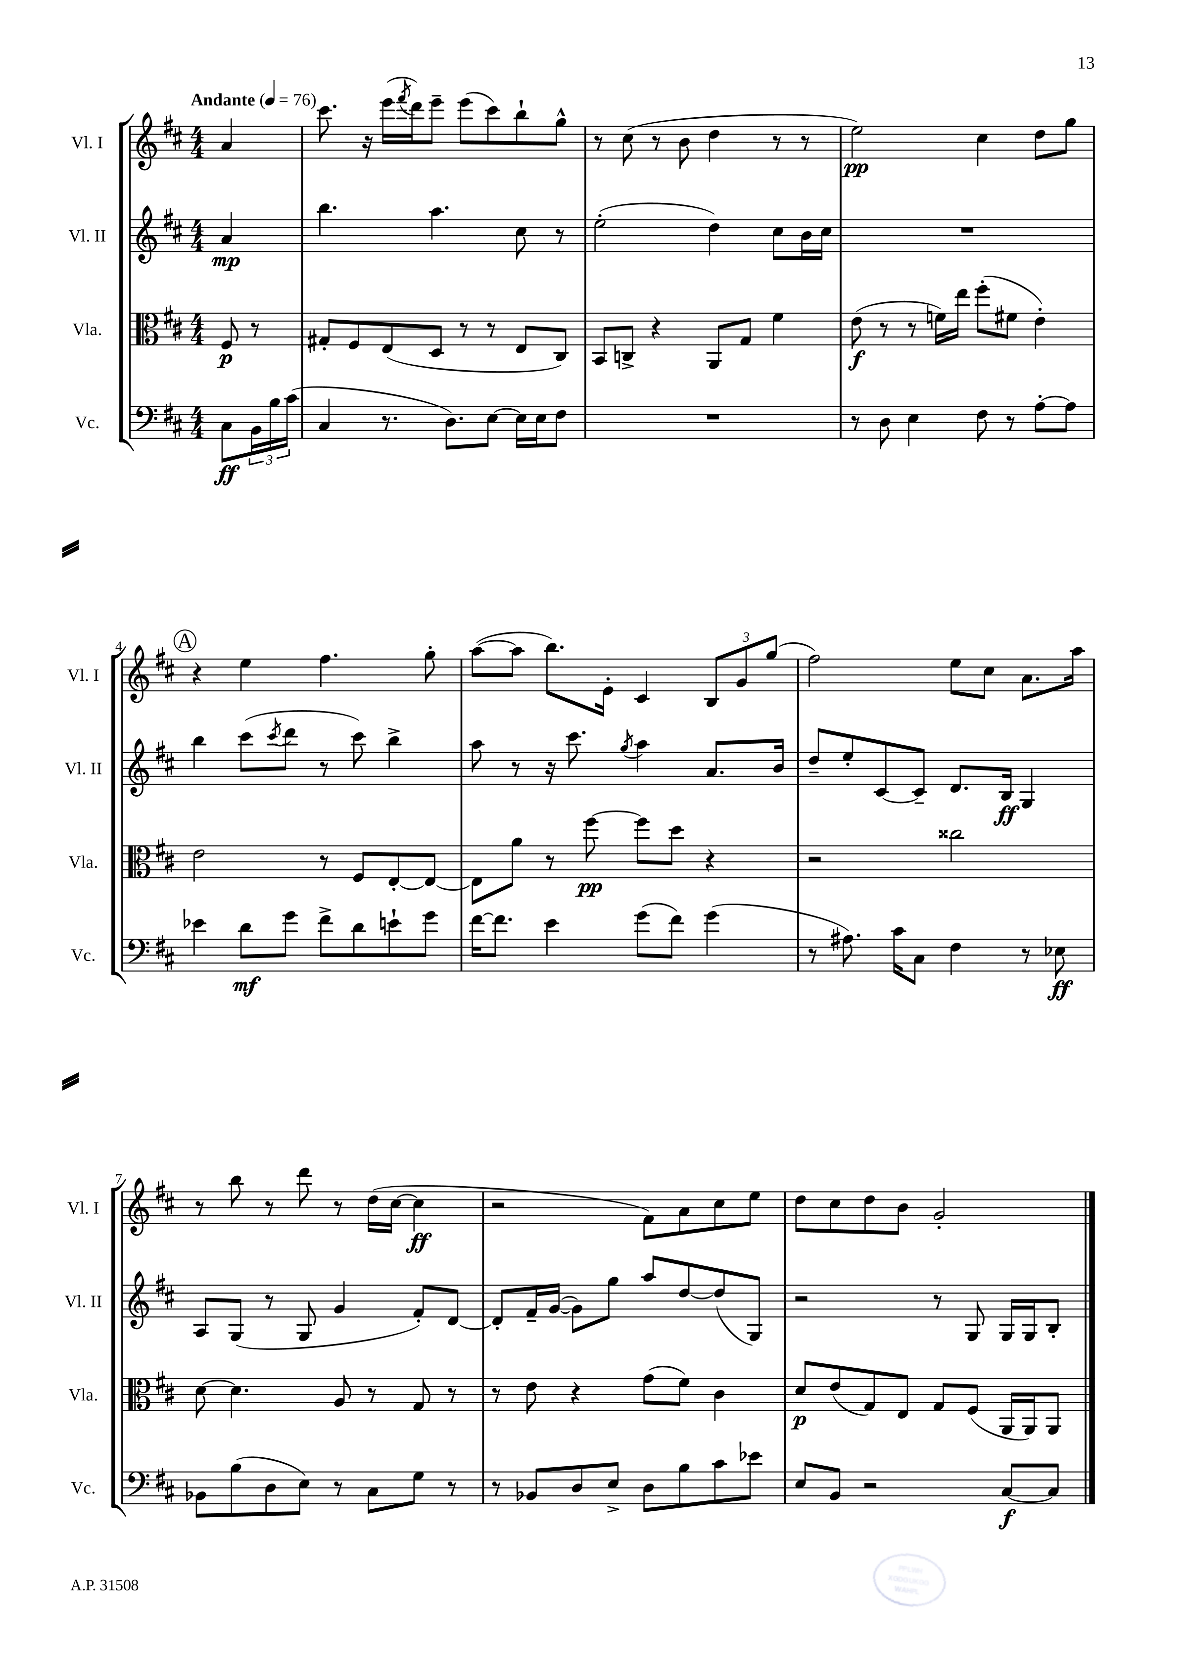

**kern	**kern	**kern	**kern
*staff4	*staff3	*staff2	*staff1
*clefF4	*clefC3	*clefG2	*clefG2
*k[f#c#]	*k[f#c#]	*k[f#c#]	*k[f#c#]
*M4/4	*M4/4	*M4/4	*M4/4
*MM76	*MM76	*MM76	*MM76
8C#	8F#	4a	4a
24BB	8r	.	.
24B	.	.	.
(24c#	.	.	.
=	=	=	=
4C#	8G#'	4.bb	8.ccc#
.	8F#	.	.
.	.	.	16r
8.r	(8E	.	(16eee
.	.	.	8qfff#
.	.	.	16ddd)
.	8D	4.aa	8eee~
8.D)	.	.	.
.	8r	.	(8eee
[8E	8r	.	8ccc#)
16E]	8E	8cc#	8bb`
16E	.	.	.
8F#	8C#)	8r	8gg^^
=	=	=	=
1r	8BB	(2ee'	8r
.	8C^	.	(8cc#
.	4r	.	8r
.	.	.	8b
.	8AA	4dd)	4dd
.	8G	.	.
.	4f#	8cc#	8r
.	.	16b	8r
.	.	16cc#	.
=	=	=	=
8r	(8e	1r	2ee)
8D	8r	.	.
4E	8r	.	.
.	16f)	.	.
.	16ee	.	.
8F#	(8ff#'	.	4cc#
8r	8f#	.	.
[8A'	4e')	.	8dd
8A]	.	.	8gg
=	=	=	=
4e-	2e	4bb	4r
8d	.	(8ccc#	4ee
.	.	8qccc#	.
8g	.	8ddd	.
8f#^	8r	8r	4.ff#
8d	8F#	8ccc#)	.
8e`	[8E'	4bb^	.
8g	8E_	.	8gg'
=	=	=	=
[16f#	8E]	8aa	([8aa
8.f#]	.	.	.
.	8a	8r	8aa]
4e	8r	16r	8.bb)
.	.	8.ccc#	.
.	[8ff#	.	.
.	.	.	16e'
.	.	8qgg	.
(8g	8ff#]	4aa	4c#
8f#)	8dd	.	.
(4g	4r	8.a	12B
.	.	.	12g
.	.	.	(12gg
.	.	16b	.
=	=	=	=
8r	2r	8dd~	2ff#)
8.A#)	.	8ee'	.
.	.	[8c#	.
16c#	.	.	.
8C#	.	8c#~]	.
4F#	2cc##	8.d	8ee
.	.	.	8cc#
.	.	16B	.
8r	.	4G	8.a
8E-	.	.	.
.	.	.	16aa
=	=	=	=
8BB-	[8d	8A	8r
(8B	4.d]	(8G	8bb
8D	.	8r	8r
8E)	.	8G	8ddd
8r	8A	4g	8r
8C#	8r	.	(16dd
.	.	.	[16cc#
8G	8G	8f#')	4cc#]
8r	8r	[8d	.
=	=	=	=
8r	8r	8d']	2r
8BB-	8e	16f#~	.
.	.	([16g	.
8D	4r	8g])	.
8E^	.	8gg	.
8D	(8g	8aa	8f#)
8B	8f#)	[8dd	8a
8c#	4c#	(8dd]	8cc#
8e-	.	8G)	8ee
=	=	=	=
8E	8d	2r	8dd
8BB	(8e	.	8cc#
2r	8G)	.	8dd
.	8E	.	8b
.	8G	8r	2g'
.	(8F#	8G	.
[8C#	16AA	16G	.
.	16AA)	16G	.
8C#]	8AA	8B'	.
==	==	==	==
*-	*-	*-	*-
